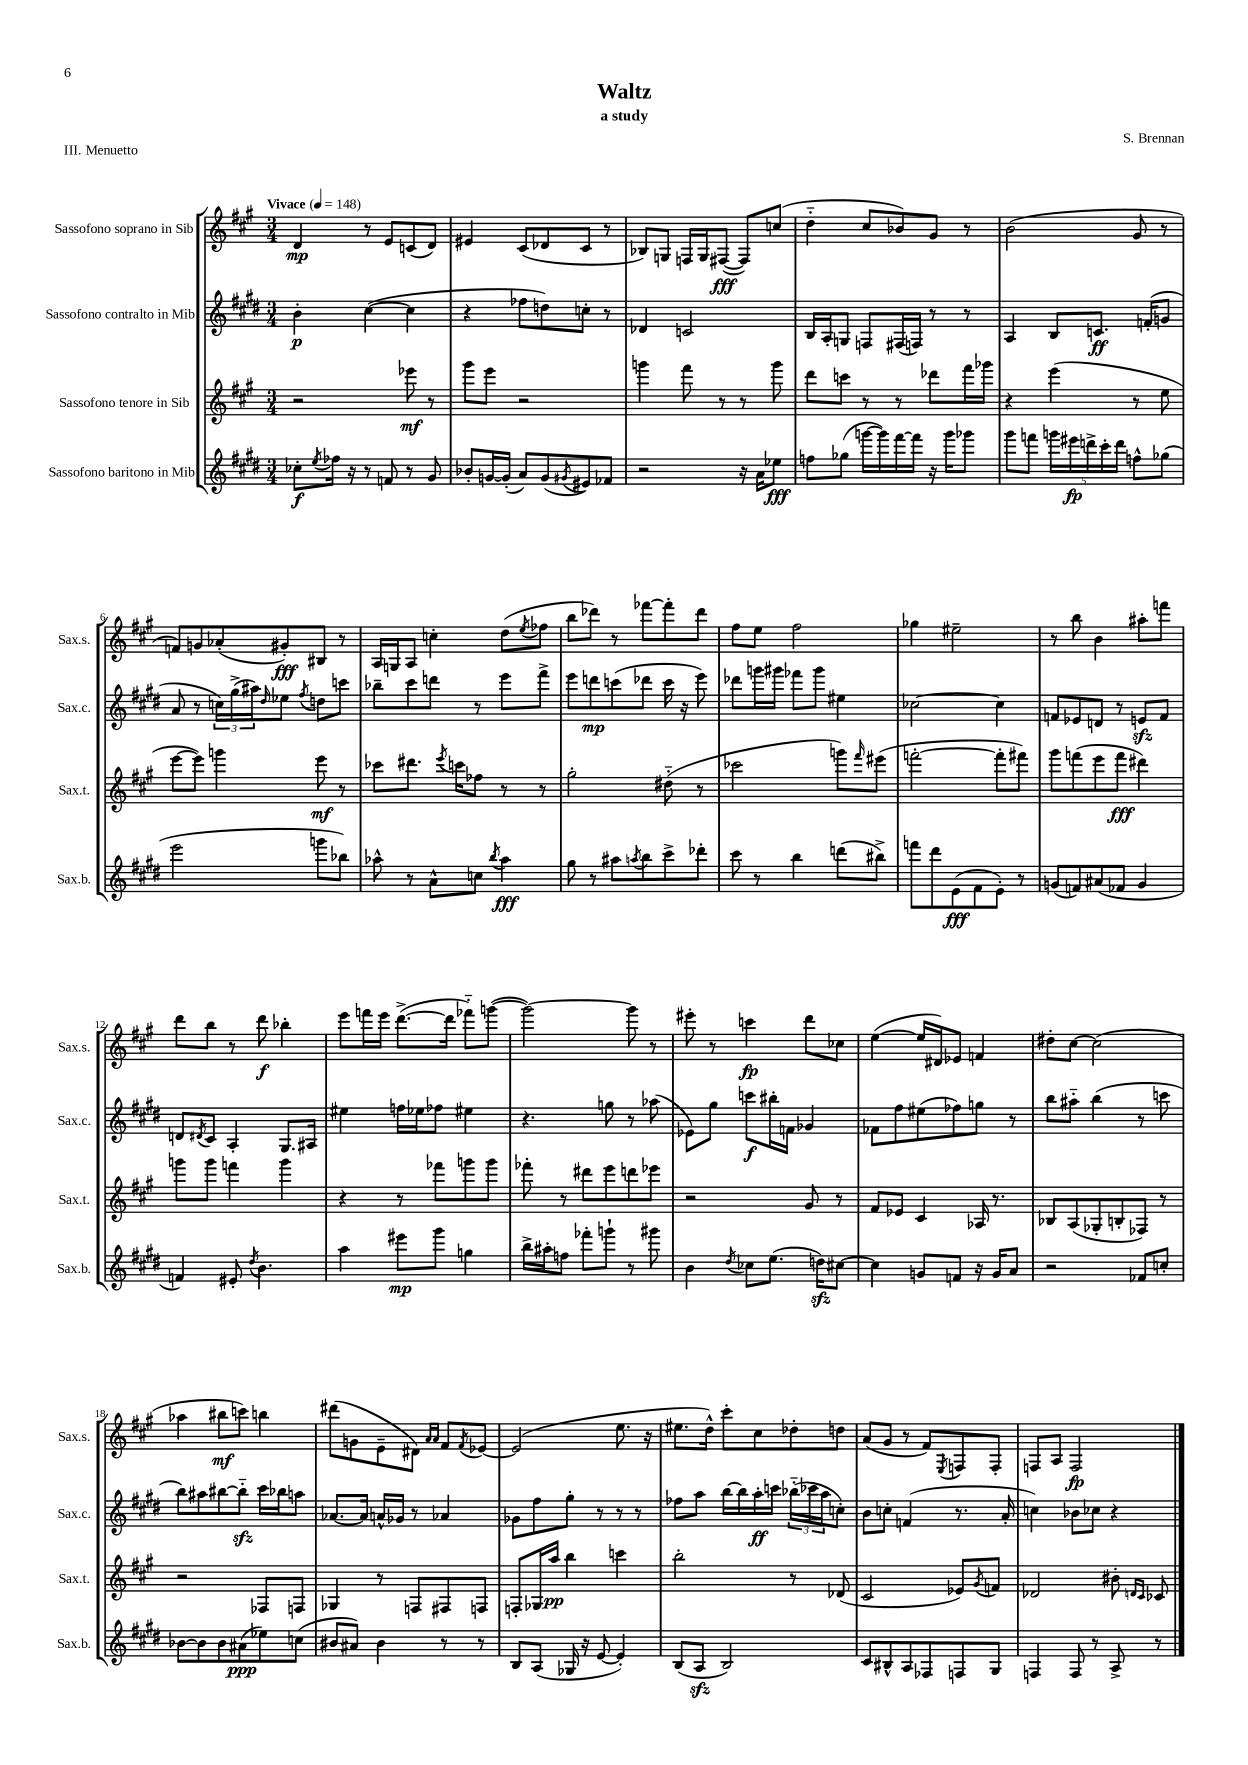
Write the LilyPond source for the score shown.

\header { title = "Waltz" composer = "S. Brennan" subtitle = "a study" piece = "III. Menuetto" }
<<
\new StaffGroup <<
\new Staff = "s0" \with { instrumentName = "Sassofono soprano in Sib" shortInstrumentName = "Sax.s." } {
    \clef treble \key a \major \numericTimeSignature \time 3/4 \tempo "Vivace" 4 = 148
    d'4\mp r8 e'8 c'8( d'8) |
    eis'4 cis'8( des'8 cis'8 r8 |
    bes8) g8 f16 g16 fis8~\fff( fis8) c''8( |
    d''4-_ cis''8 bes'8) gis'8 r8 |
    b'2( gis'8 r8 |
    f'8) g'8 aes'8-.( gis'8-.\fff) bis8 r8 |
    a16 g16 a8 c''4-. d''8( \acciaccatura { e''8 } fes''8 |
    b''8 des'''8) r8 fes'''8~ fes'''8-. des'''8 |
    fis''8 e''8 fis''2 |
    ges''4 eis''2-- |
    r8 b''8 b'4 ais''8-. f'''8 |
    d'''8 b''8 r8 d'''8\f bes''4-. |
    e'''8 f'''16 e'''16 d'''8.~->( d'''16 fes'''8-_) g'''8~( |
    g'''2~) g'''8 r8 |
    eis'''8-. r8 c'''4\fp d'''8 ces''8 |
    e''4~( e''16 dis'16) ees'8 f'4 |
    dis''8-. cis''8~ cis''2( |
    aes''4 bis''8\mf c'''8) b''4 |
    dis'''8( g'8 e'8-- dis'8) \grace { a'16 a'16 } fis'8 \acciaccatura { fis'8 } ees'8~ |
    ees'2( e''8. r16 |
    eis''8. d''16-^) cis'''8-. cis''8 des''8-. d''8 |
    a'8( gis'8 r8 fis'8) \acciaccatura { e8 } f8 f8-. |
    f8 a8 f2\fp \bar "|." |
}
\new Staff = "s1" \with { instrumentName = "Sassofono contralto in Mib" shortInstrumentName = "Sax.c." } {
    \clef treble \key e \major \numericTimeSignature \time 3/4
    b'4-.\p cis''4~( cis''4 |
    r4 fes''8 d''8) c''8-. r8 |
    des'4 c'2 |
    b16 a16-. g8 f8 fis16( f16) r8 r8 |
    a4 b8 c'8.\ff f'16-.( g'8 |
    a'8 r8 \tuplet 3/2 { c''16) gis''16->( ais''16) } \grace { dis''16 } ees''8 \acciaccatura { fis''8 } d''8 c'''8 |
    bes''8-- cis'''8 d'''8 r8 e'''8 fis'''8-> |
    e'''8 d'''8\mp c'''8( des'''8 c'''16 r16 e'''8) |
    des'''8 g'''16 gis'''16 fes'''8 gis'''8 eis''4 |
    ces''2~ ces''4 |
    f'8 ees'8 d'8 r8 e'8\sfz f'8 |
    d'8 \acciaccatura { dis'8 } cis'8 a4-. gis8. ais16 |
    eis''4 f''16 ees''16 fes''8 eis''4 |
    r4. g''8 r8 aes''8( |
    ees'8) gis''8 c'''8\f bis''16-. f'16 ges'4 |
    fes'8 fis''8 eis''8( fes''8) g''8 r8 |
    b''8 ais''8-_ b''4( r8 c'''8 |
    b''8) ais''8 bis''8~ bis''8-_\sfz cis'''16 bes''16 a''8 |
    aes'8.~ aes'16 a'16-^ ges'16 r8 aes'4 |
    ges'8 fis''8 gis''8-. r8 r8 r8 |
    fes''8 a''8 b''16~ b''16 a''16-.\ff c'''16 \tuplet 3/2 { bes''16-_( ces'''16 a''16 } c''8-.) |
    b'8 c''8-. f'4( r8. a'16-. |
    c''4) bes'8 ces''8 r4 \bar "|." |
}
\new Staff = "s2" \with { instrumentName = "Sassofono tenore in Sib" shortInstrumentName = "Sax.t." } {
    \clef treble \key a \major \numericTimeSignature \time 3/4
    r2 ees'''8\mf r8 |
    gis'''8 e'''8 r2 |
    g'''4 fis'''8 r8 r8 g'''8 |
    d'''8 c'''8 r8 r8 des'''8 fis'''16 ges'''16 |
    r4 e'''4( r8 e''8 |
    e'''8~ e'''8) g'''4 e'''8\mf r8 |
    ces'''8 dis'''8. \acciaccatura { e'''8 } c'''16 fes''8 r8 r8 |
    gis''2-. dis''8-_( r8 |
    ces'''2 g'''8) \grace { fis'''16 } eis'''8( |
    f'''2~-. f'''8-. fis'''8) |
    gis'''8 f'''8( e'''8 f'''8\fff dis'''4) |
    g'''8 g'''8 f'''4 g'''4 |
    r4 r8 fes'''8 g'''8 g'''8 |
    fes'''8-. r8 dis'''8 e'''8 d'''8 ees'''8 |
    r2 gis'8 r8 |
    fis'8 ees'8 cis'4 aes16 r8. |
    bes8 a8( ges8-. b8-. fes8) r8 |
    r2 fes8 f8 |
    ges4 r8 f8 fis8 f8 |
    f8-. ges16 a''16\pp b''4 c'''4 |
    b''2-. r8 des'8( |
    cis'2 ees'8) \acciaccatura { gis'8 } f'8 |
    des'2 bis'8-. \grace { d'16 cis'16 } ces'8 \bar "|." |
}
\new Staff = "s3" \with { instrumentName = "Sassofono baritono in Mib" shortInstrumentName = "Sax.b." } {
    \clef treble \key e \major \numericTimeSignature \time 3/4
    ces''8-.\f \acciaccatura { e''8 } fes''16 r16 r8 f'8 r8 gis'8 |
    bes'8-. g'16~ g'16-.( a'8) g'8( \acciaccatura { gis'8 } eis'8) fes'8 |
    r2 r16 a'16 ees''8\fff |
    f''8 ges''8( g'''16~ g'''16) fis'''16~ fis'''16 r16 g'''16 ges'''8 |
    gis'''8 f'''8 \tuplet 5/4 { g'''16 eis'''16\fp d'''16-> cis'''16-. d'''16 } f''8-^ ges''8( |
    e'''2 g'''8 bes''8) |
    aes''8-^ r8 a'8-^ c''8 \acciaccatura { b''8 } aes''4\fff |
    gis''8 r8 ais''8 \acciaccatura { a''8 } b''8 cis'''8-> des'''8-. |
    cis'''8 r8 b''4 d'''8( bis''8->) |
    f'''8 dis'''8 e'8\fff( fis'8 e'8-.) r8 |
    g'8( f'8) ais'8( fes'8 g'4 |
    f'4) eis'8-. \acciaccatura { dis''8 } b'4. |
    a''4 eis'''8\mp gis'''8 g''4 |
    b''16-> ais''16-. f''8 fes'''8-. g'''8-! r8 gis'''8 |
    b'4 \acciaccatura { dis''8 } ces''8 e''8.( d''16\sfz) cis''8~ |
    cis''4 g'8 f'8 r16 g'16 a'8 |
    r2 fes'8 c''8-. |
    bes'8~ bes'8 bes'8 ais'8\ppp( ees''8) c''8( |
    bis'8 ais'8) bis'4 r8 r8 |
    b8 a8( ges16 r16 e'8~ e'4-.) |
    b8( a8\sfz b2) |
    cis'8 bis8-^ a8 fes8 f8 gis8 |
    f4 f8 r8 a8-> r8 \bar "|." |
}
>>
>>
